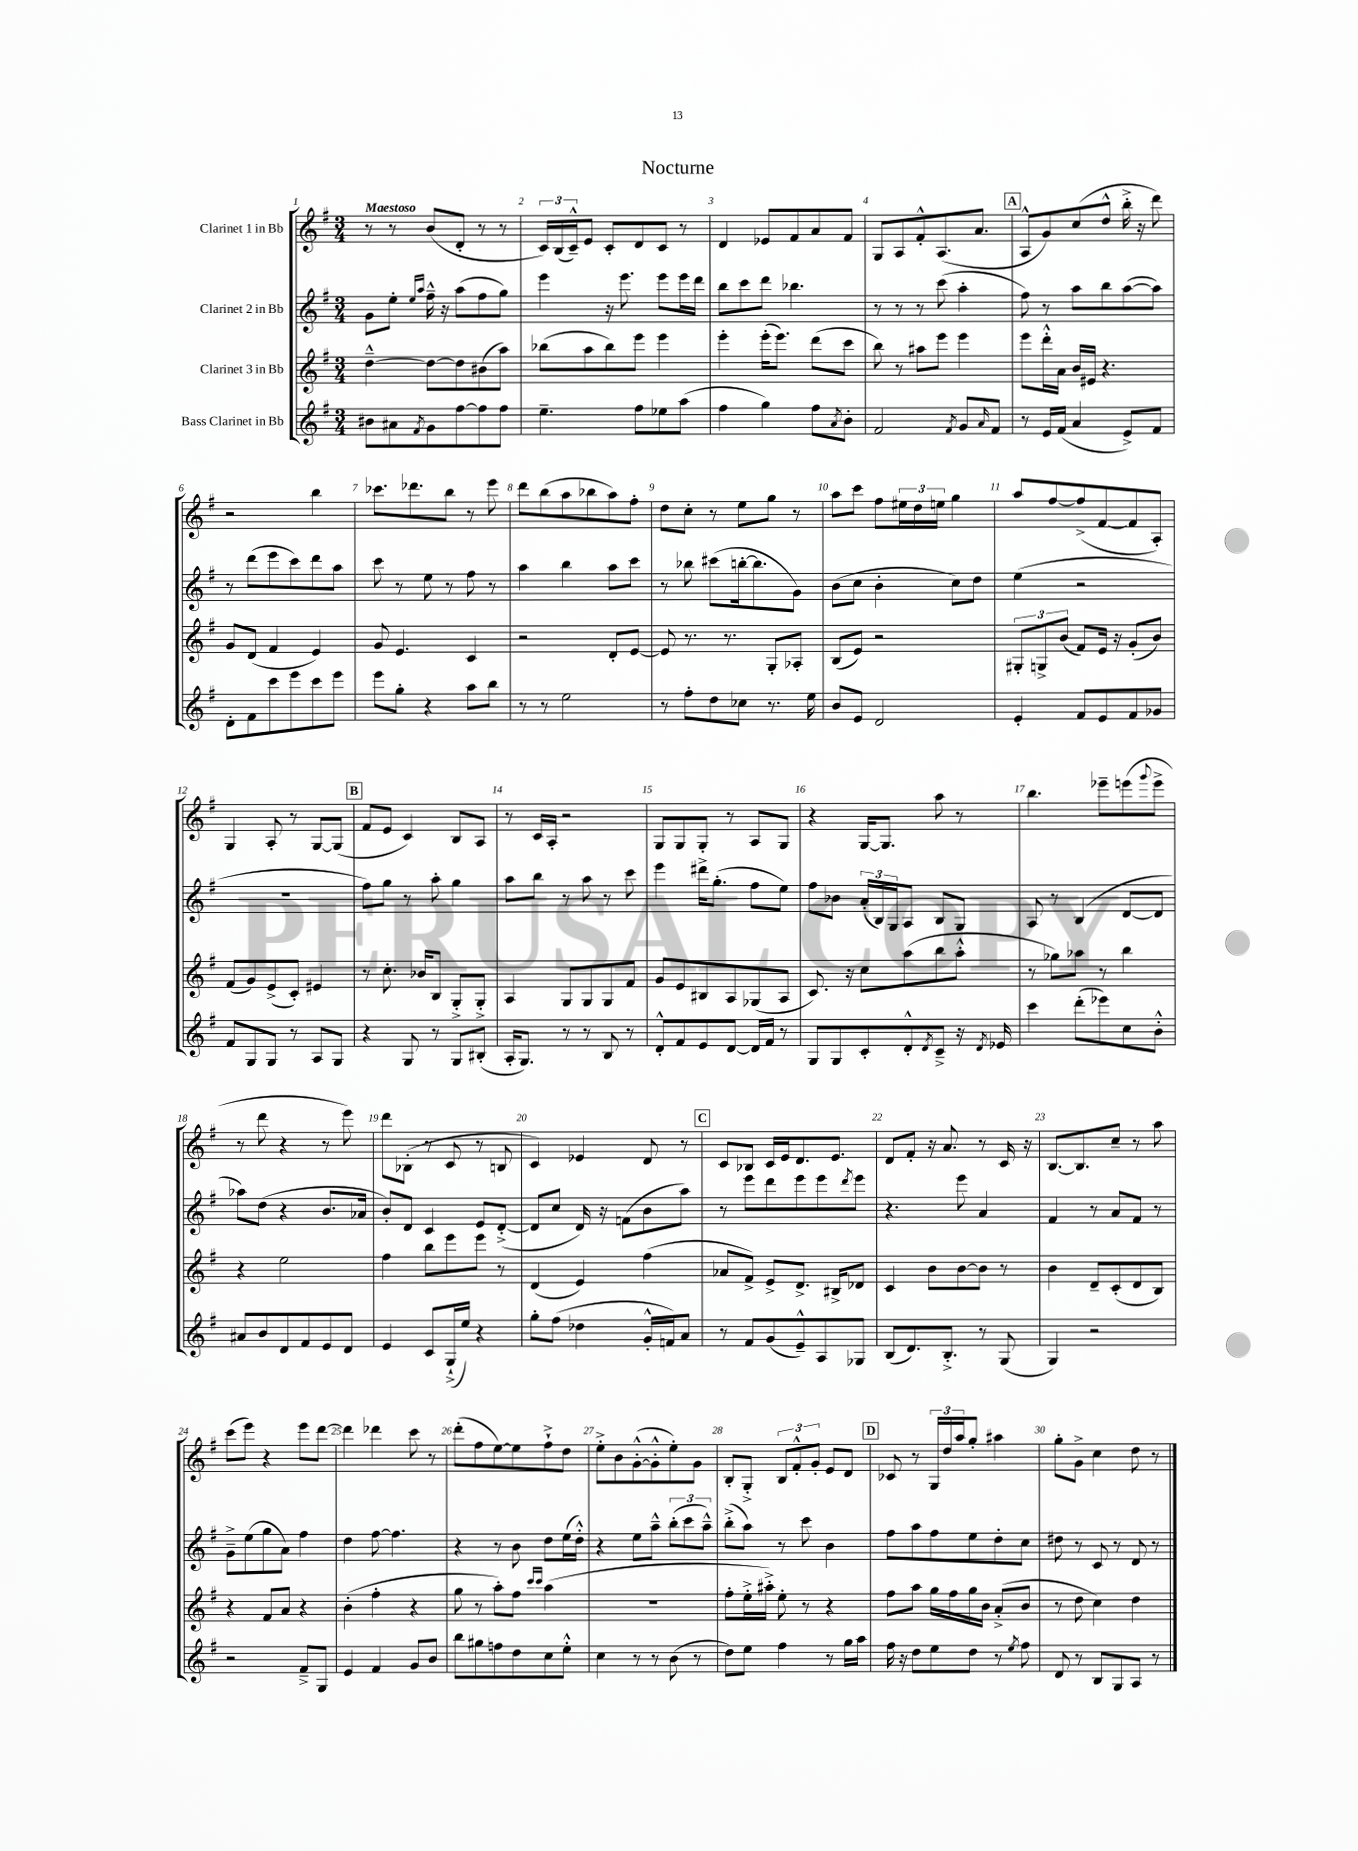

**kern	**kern	**kern	**kern
*staff4	*staff3	*staff2	*staff1
*clefG2	*clefG2	*clefG2	*clefG2
*k[f#]	*k[f#]	*k[f#]	*k[f#]
*M3/4	*M3/4	*M3/4	*M3/4
8b#\L	[4dd~^^\	8g\L	8r
8a#\	.	8ee'\J	8r
.	.	16qqee/LL	.
8qf#/	.	16qqaa/JJ	.
8g\	8dd\_L	16ff#~^^\	(8b/L
.	.	16r	.
[8ff#\	8dd\]	(8aa\L	8d'/J
8ff#\]	(8b#\	8ff#\	8r
8ff#\J	8aa\J)	8gg\J)	8r
=	=	=	=
4.ee~\	(8bb-\L	4eee\	24c/LL)
.	.	.	(24B/
.	.	.	24c~^^/J)
.	8aa\	.	8e/J
.	8bb-\)	16r	8c'/L
.	.	8.eee\	.
8ff#\L	8eee\J	.	8d/
8ee-\	4eee\	8eee\L	8c/J
(8aa\J	.	16eee\L	8r
.	.	16ddd\JJ	.
=	=	=	=
4ff#\	4eee'\	8bb\L	4d/
.	.	8ccc\	.
4gg\)	(16eee'\LK	8ddd\J	8e-/L
.	8.eee\J)	.	.
.	.	4.bb-\	8f#/
8ff#\L	(8ddd\L	.	8a/
8qa/	.	.	.
8b'\J	8ccc\J	.	8f#/J
=	=	=	=
2f#/	8bb\)	8r	8G/L
.	8r	8r	8A/
.	8aa#\L	8r	8f#'^^/
.	8eee\J	(8ccc\	(8.A/
8qf#/	.	.	.
8g/L	4eee\	4aa'\	.
.	.	.	8.a/J
16qqa/	.	.	.
8f#/J	.	.	.
=	=	=	=
8r	8eee\L	8ff#\)	8A^^/L
16e/LL	16ddd'^^\L	8r	8g/)
(16f#/JJ	16a\JJ	.	.
4a/	16b/LL	8aa\L	(8cc/
.	16e#/JJ	.	.
.	4.r	8bb\	8dd^^/J
8e^/L)	.	([8aa\	16bb'^\
.	.	.	16r
8f#/J	.	8aa\]J)	8ddd\)
=	=	=	=
8d'\L	8g/L	8r	2r
8f#\	(8d/J	(8ddd\L	.
8ccc\	4f#/	8eee\	.
8eee\	.	8ccc\)	.
8ccc\	4e/)	8ddd\	4bb\
8eee\J	.	8aa\J	.
=	=	=	=
8eee\L	8g/	8ccc\	8.ccc-\L
8gg'\J	4.e/	8r	.
.	.	.	8.ddd-\
4r	.	8ee\	.
.	.	8r	8bb\J
8aa\L	4c/	8ff#\	8r
8bb\J	.	8r	8eee\
=	=	=	=
8r	2r	4aa\	8ddd\L
8r	.	.	(8bb\
2ee\	.	4bb\	8aa\
.	.	.	8bb-\
.	8d'/L	8aa\L	8aa\)
.	[8e/J	8ccc\J	8ff#'\J
=	=	=	=
8r	8e/]	8r	8dd\L
8ff#'\L	8.r	8bb-\	8cc'\J
8dd\	.	(8ccc#\L	8r
.	8.r	.	.
8cc-\J	.	[16bb'\k	8ee\L
.	.	8.bb\]	.
8.r	8G'/L	.	8gg\J
.	8A-'/J	8g\J)	8r
16ee\	.	.	.
=	=	=	=
8b/L	(8B/L	(8b\L	8aa\L
8e/J	8e/J)	8cc\J	8ccc\J
2d/	2r	4b'\	8ff#\L
.	.	.	24ee#\L
.	.	.	24dd\
.	.	.	24ee\JJ
.	.	8cc\L)	4gg\
.	.	8dd\J	.
=	=	=	=
4e'/	12G#'/L	(4ee\	8aa/L
.	12G^/	.	.
.	.	.	[8ff#/
.	(12b/J	.	.
8f#/L	8f#/L)	2r	(8ff#^/]
8e/	16e/Jk	.	[8f#/
.	16r	.	.
8f#/	(8g'/L	.	8f#/]
8g-/J	8b/J)	.	8A'/J)
=	=	=	=
8f#/L	(8f#/L	2.r	4G/
8G/	8g/)	.	.
8G/J	(8e^/	.	8A'/
8r	8c'/J)	.	8r
8A/L	4e#/	.	[8G/L
8G/J	.	.	(8G/]J
=	=	=	=
4r	8r	8ff#\L)	8f#/L
.	8.cc'\	8gg\J	8e/J
8G/	.	8r	4c/)
.	16b-/LK	.	.
8r	8B/J	8aa'\	.
8G/L	8G'^/L	4gg\	8B/L
(8B#'/J	8G'^/J	.	8A/J
=	=	=	=
16A'/LK	4A/	8aa\L	8r
8.G/J)	.	.	.
.	.	8bb\J	16c/LL
.	.	.	16A'/JJ
8r	8G/L	8r	2r
8r	8G/	8aa\	.
8B/	8G/	8r	.
8r	8f#/J	8ccc\	.
=	=	=	=
8d'^^/L	8g/L	4eee\	8G/L
8f#/	8e/	.	8G/
8e/	8B#/	16ddd#^\LK	8G'/J
.	.	(8.gg'\J	.
[8d/J	8A/	.	8r
16d/]LL	(8G-/	8ff#\L	8A/L
16f#/JJ	.	.	.
8r	8A/J	8ee\J)	8G/J
=	=	=	=
8G/L	8.c/)	8ff#\L	4r
8G/	.	8b-\J	.
.	16r	.	.
8c'/	8cc\L	(24a'/LL	[16G/LK
.	.	24B/)	.
.	.	.	8.G/]J
.	.	24G/J	.
8d'^^/	(8aa\	8A/J	.
8qd/	.	.	.
8c~^/J	8bb\	8B/L	8aa\
16r	8aa'^^\J	8G/J	8r
8qd/	.	.	.
16e-/	.	.	.
=	=	=	=
4ccc\	8r	8A/	4.bb\
.	8gg-\L)	8r	.
(8ddd'\L	8aa-\J	(4B/	.
8eee-\)	8r	.	8eee-~\L
8cc\	4bb\	[8d/L	(8eee\
.	.	.	8qqggg/
8b'^^\J	.	8d/]J	8eee^\J
=	=	=	=
8a#/L	4r	8aa-\L)	8r
8b/	.	(8dd\J	8ddd\
8d/	2ee\	4r	4r
8f#/	.	.	.
8e/	.	8.b/L	8r
8d/J	.	.	8eee\)
.	.	16a-/Jk	.
=	=	=	=
4e/	4ff#\	8b'/L)	8ddd\L
.	.	8d/J	(8B-'\J
8c/L	8bb\L	4c/	8r
(16G`^/L	8eee\	.	8c/
16ee/JJ)	.	.	.
4r	8eee\J	8e/L	8r
.	8r	([8d'^/J	8B/
=	=	=	=
8gg'\L	(4d/	8d/]L	4c/)
(8ff#\J	.	8cc/J	.
4dd-\	4e/)	16d/)	4e-/
.	.	16r	.
.	.	(8f\L	.
16g'^^/LL	(4ff#\	8b\	8d/
16f/J)	.	.	.
8a/J	.	8aa\J)	8r
=	=	=	=
8r	8a-/L	8r	8c/L
8f#/L	8f#^/J)	8eee\L	8B-/J
(8g/	8e^/L	8ddd\	16c/LL
.	.	.	16e/J
8e~^^/)	8.d^/J	8eee\	8.d/
8A/	.	8eee\	.
.	16B#^/LK	.	8.e/J
.	.	8qddd/	.
8G-/J	8d-/J	8eee\J	.
=	=	=	=
(8B/L	4c/	4.r	8d/L
8.d/)	.	.	8f#'/J
.	8b\L	.	16r
8.B'^/J	.	.	8.a/
.	[8b\	8eee\	.
8r	8b\]J	4a/	8r
(8G/	8r	.	16c/
.	.	.	16r
=	=	=	=
4G/)	4b\	4f#/	[8.B/L
.	.	.	8.B/]
2r	8d~/L	8r	.
.	(8c'/	8a/L	8cc~/J
.	8d/	8f#/J	8r
.	8B/J)	8r	8aa\
=	=	=	=
2r	4r	8g~^\L	(8ccc\L
.	.	(8ee\	8eee\J)
.	8f#/L	8gg\	4r
.	8a/J	8a\J)	.
8f#~^/L	4r	4ff#\	8eee\L
8G/J	.	.	[8ddd\J
=	=	=	=
4e/	(4b'\	4dd\	4ddd\]
4f#/	4ff#'\	[8ff#\	4ddd-\
.	.	4.ff#\]	.
8g/L	4r	.	8ccc\
8b/J	.	.	8r
=	=	=	=
8bb\L	8gg\	4r	(8ddd'\L
8gg#\	8r	.	8ff#\
8ff\	8aa'\L)	8r	[8ee\)
8dd\	8ff#\J	8b\	8ee\]
.	16qqccc/LL	.	.
.	16qqccc/JJ	.	.
8cc\	(4aa\	8dd\L	8ff#`^\
8ee'^^\J	.	(16ee\L	8dd\J
.	.	16dd'^^\JJ)	.
=	=	=	=
4cc\	2.r	4r	8ee'^\L
.	.	.	8b\
8r	.	8ee\L	([8g'^^\
8r	.	8aa~^^\J	8g'^^\]
(8b\	.	(12bb'\L	8ee'\)
.	.	12ccc\	.
8r	.	.	8g\J
.	.	12aa~^^\J)	.
=	=	=	=
8dd\L)	8ff#'\L	(8bb'^\L	8B'/L
8ee\J	16ee'^\L	8aa\J)	8G'^/J
.	16aa#'^\JJ)	.	.
4ff#\	8ee'\	8r	12B/L
.	.	.	12f#'^^/
.	8r	8ccc\	.
.	.	.	12g'/J
8r	4r	4b\	8e/L
16gg\LL	.	.	8d/J
16aa\JJ	.	.	.
=	=	=	=
16ff#\	8ff#\L	8ff#\L	8c-/
16r	.	.	.
8dd\L	8aa\J	8aa\	8r
8ee\	16gg\LL	8ff#\	24G/LL
.	.	.	24dd/
.	16ff#\	.	.
.	.	.	24aa/J
8dd\J	16gg\	8ee\	8gg'/J
.	16b\JJ	.	.
8r	(8a'^/L	8dd'\	4aa#\
8qee/	.	.	.
8ff#\	8b/J	8cc\J	.
=	=	=	=
8d/	8r	8dd#\	8gg'\L
8r	8dd\	8r	8g^\J
8B/L	4cc\)	8c/	4cc\
8G/	.	8r	.
8A/J	4dd\	8d/	8dd\
8r	.	8r	8r
==	==	==	==
*-	*-	*-	*-
